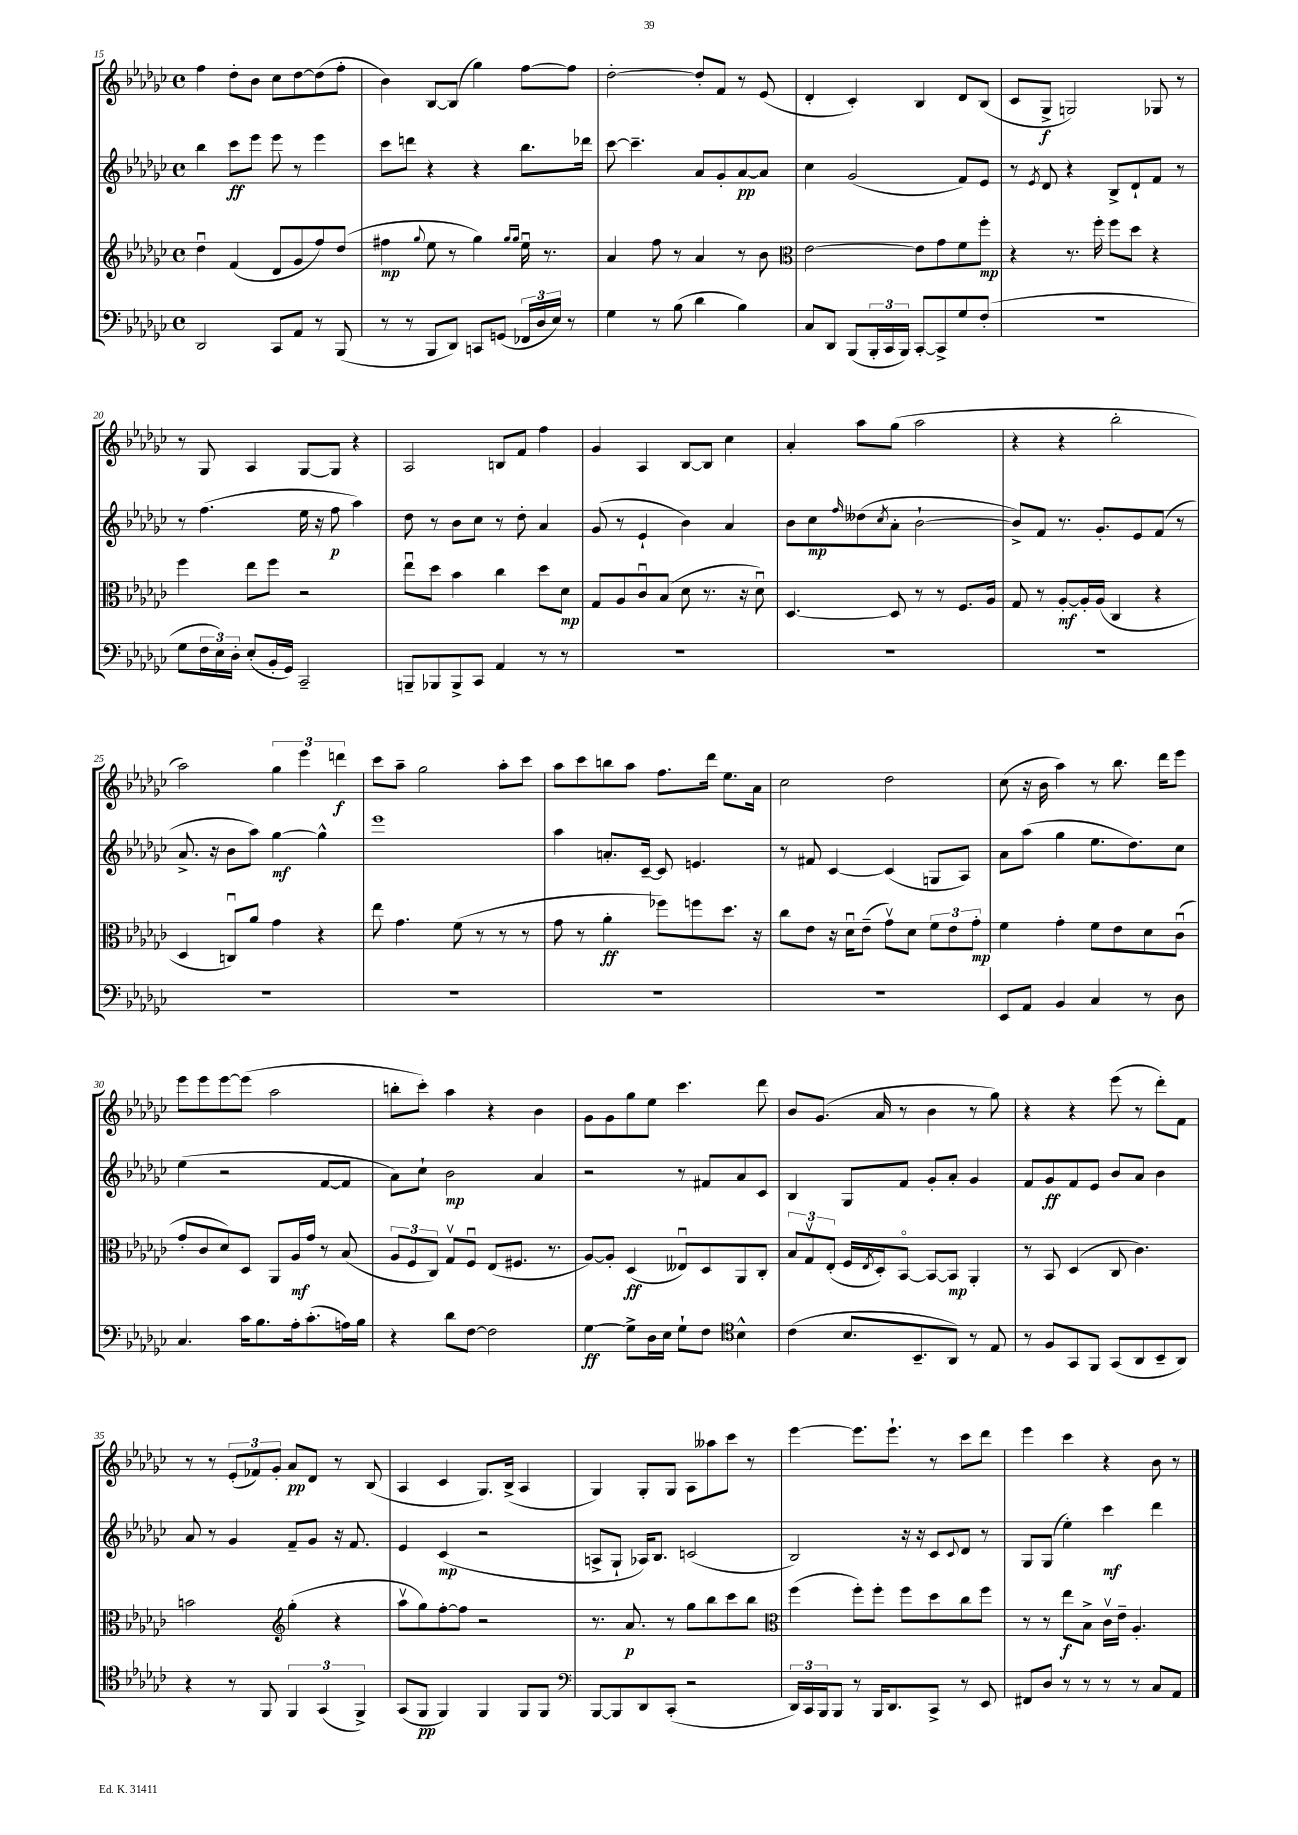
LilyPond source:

<<
\new StaffGroup <<
\new Staff = "s0" {
    \clef treble \key ges \major \defaultTimeSignature \time 4/4
    f''4 des''8-. bes'8 ces''8 des''8~ des''8( f''8-. |
    bes'4) bes8~ bes8( ges''4) f''8~ f''8 |
    des''2~-. des''8-. f'8 r8 ees'8( |
    des'4-. ces'4-.) bes4 des'8 bes8( |
    ces'8 ges8->\f g2) ges8 r8 |
    r8 ges8 aes4 ges8~ ges8 r4 |
    aes2 b8 f'8 f''4 |
    ges'4 aes4 bes8~ bes8 ces''4 |
    aes'4-. aes''8 ges''8( aes''2 |
    r4 r4 bes''2-. |
    aes''2) \tuplet 3/2 { ges''4 ees'''4 d'''4\f } |
    ces'''8 aes''8-- ges''2 aes''8-. ces'''8 |
    aes''8 ces'''8 b''8 aes''8 f''8. des'''16 ees''8. aes'16 |
    ces''2 des''2 |
    ces''8( r16 bes'16 aes''4) r8 bes''8. des'''16 ees'''8 |
    ees'''8 ees'''8 ees'''8~ ees'''8( aes''2 |
    b''8-. ces'''8-.) aes''4 r4 bes'4 |
    ges'8 ges'8 ges''8 ees''8 ces'''4. des'''8 |
    bes'8 ges'8.( aes'16 r8 bes'4 r8 ges''8) |
    r4 r4 ees'''8( r8 des'''8-.) f'8 |
    r8 r8 \tuplet 3/2 { ees'8-.( fes'8) ges'8-. } aes'8\pp des'8 r8 bes8( |
    aes4 ces'4 ges8.) bes16->( aes4 |
    ges4) ges8-. ges8 aes8 aeses''8 ces'''8 r8 |
    ees'''4~ ees'''8. ees'''8.-! r8 ces'''8 des'''8 |
    ees'''4 ces'''4 r4 bes'8 r8 \bar "|." |
}
\new Staff = "s1" {
    \clef treble \key ges \major \defaultTimeSignature \time 4/4
    bes''4 ces'''8\ff ees'''8 ees'''8 r8 ees'''4 |
    ces'''8 d'''8 r4 r4 bes''8. des'''16 |
    ces'''8~ ces'''4.-- aes'8 ges'8-. aes'8~\pp aes'8 |
    ces''4 ges'2( f'8) ees'8 |
    r8 \acciaccatura { ees'8 } des'8 r4 bes8-> des'8-! f'8 r8 |
    r8 f''4.( ees''16 r16 f''8\p aes''4) |
    des''8 r8 bes'8 ces''8 r8 des''8-. aes'4 |
    ges'8( r8 ees'4-! bes'4) aes'4 |
    bes'8 ces''8\mp \grace { f''16 } deses''8( \acciaccatura { ces''8 } aes'8-. bes'2~-! |
    bes'8->) f'8 r8. ges'8.-. ees'8 f'8( r8 |
    aes'8.-> r16 bes'8 aes''8) ges''4~\mf ges''4-^ |
    ees'''1 |
    aes''4 a'8.-. ces'16~-- ces'8 e'4. |
    r8 fis'8 ces'4~ ces'4( g8 aes8) |
    aes'8 aes''8( ges''4 ees''8. des''8.) ces''8 |
    ees''4( r2 f'8~ f'8 |
    aes'8) ces''8-! bes'2\mp aes'4 |
    r2 r8 fis'8 aes'8 ces'8 |
    bes4 ges8 f'8 ges'8-. aes'8-. ges'4 |
    f'8 ges'8\ff f'8 ees'8 bes'8 aes'8 bes'4 |
    aes'8 r8 ges'4 f'8-- ges'8 r16 f'8. |
    ees'4 ces'4\mp( r2 |
    a8-> ges8-! aes16) bes8. c'2( |
    bes2) r16 r16 ces'8 \appoggiatura { ces'8 } des'8 r8 |
    ges8 ges8( ees''4-.) ces'''4\mf des'''4 \bar "|." |
}
\new Staff = "s2" {
    \clef treble \key ges \major \defaultTimeSignature \time 4/4
    des''4\downbow f'4( des'8 ges'8 f''8) des''8( |
    fis''4\mp \appoggiatura { ges''8 } ees''8 r8 ges''4) \grace { ges''16 ges''16 } ees''16\downbow r8. |
    aes'4 f''8 r8 aes'4 r8 bes'8 |
    \clef alto ees'2~ ees'8 ges'8 f'8 f''8-.\mp |
    r4 r8. f''16-. f''8 des''8 r4 |
    f''4 ees''8 f''8 r2 |
    ees''8\downbow des''8 bes'4 ces''4 des''8 des'8\mp |
    ges8 aes8 ces'8\downbow bes8( des'8 r8. r16 des'8\downbow) |
    des4.~ des8 r8 r8 f8. aes16 |
    ges8 r8 aes8~-.\mf aes16-. aes16( ces4 r4 |
    des4 c8\downbow) aes'8 ges'4 r4 |
    ees''8 ges'4. f'8( r8 r8 r8 |
    ges'8 r8 aes'4-.\ff fes''8) f''8 des''8. r16 |
    ces''8 ees'8 r16 des'16\downbow ees'8--( ges'8\upbow) des'8 \tuplet 3/2 { f'8 ees'8 ges'8-.\mp } |
    f'4 ges'4-. f'8 ees'8 des'8 ces'8\downbow( |
    ges'8-. ces'8 des'8) des8 aes,8 aes16\mf ges'16 r8 bes8( |
    \tuplet 3/2 { aes8 f8 ces8) } ges8\upbow f8\downbow ees8( fis8. r8. |
    aes8~) aes8-. des4\ff( eeses8\downbow) des8 aes,8 ces8-. |
    \tuplet 3/2 { bes8 ges8\upbow ees8-.( } f16 \acciaccatura { ees8 } des16-.) bes,8~\flageolet bes,8~ bes,8\mp aes,4-. |
    r8 bes,8 des4( ces8 ces'4.) |
    b'2 \clef treble ges''4-.( r4 |
    aes''8\upbow ges''8) f''8~-. f''8 r2 |
    r8. aes'8.\p r8 ges''8 bes''8 ces'''8 bes''8 |
    \clef alto f''4( f''8-.) f''8-. f''8 des''8 ces''8 f''8 |
    r8 r8 ees''8\f bes8-> ces'16\upbow ees'16-- aes4.-. \bar "|." |
}
\new Staff = "s3" {
    \clef bass \key ges \major \defaultTimeSignature \time 4/4
    des,2 ces,8 aes,8 r8 bes,,8( |
    r8 r8 bes,,8 des,8) c,8 g,8( \tuplet 3/2 { fes,16 des16 ees16) } r8 |
    ges4 r8 bes8( des'4 bes4) |
    ces8 des,8 bes,,8( \tuplet 3/2 { bes,,16-. ces,16 bes,,16) } ces,8~-. ces,8-> ges8 f8-.( |
    R1 |
    ges8 \tuplet 3/2 { f16 ees16) des16-. } ees8-.( bes,16-. ges,16) ces,2-- |
    b,,8-- bes,,8 bes,,8-> ces,8 aes,4 r8 r8 |
    R1 |
    R1 |
    R1 |
    R1 |
    R1 |
    R1 |
    R1 |
    ees,8 aes,8 bes,4 ces4 r8 des8 |
    ces4. ces'16 bes8. aes16-. ces'8.-.( a16) bes16 |
    r4 des'8 f8~ f2 |
    ges4~\ff ges8-> des16 ees16 ges8-! f8 \clef tenor bes4-^ |
    ces'4( bes8. bes,8.-- aes,8) r8 ees8 |
    r8 f8 ges,8 f,8 ges,8( aes,8 bes,8-- aes,8) |
    r4 r8 f,8 \tuplet 3/2 { f,4 ges,4( f,4->) } |
    ges,8( f,8\pp f,4) f,4 f,8 f,8 |
    \clef bass bes,,8~ bes,,8 des,8 ces,8-.( r2 |
    \tuplet 3/2 { des,16) ces,16 bes,,16 } bes,,8 r8 bes,,16 des,8. ces,8-> r8 ees,8 |
    fis,8 des8 r8 r8 r8 r8 ces8 aes,8 \bar "|." |
}
>>
>>
\layout { \context { \Score currentBarNumber = #15 } }
